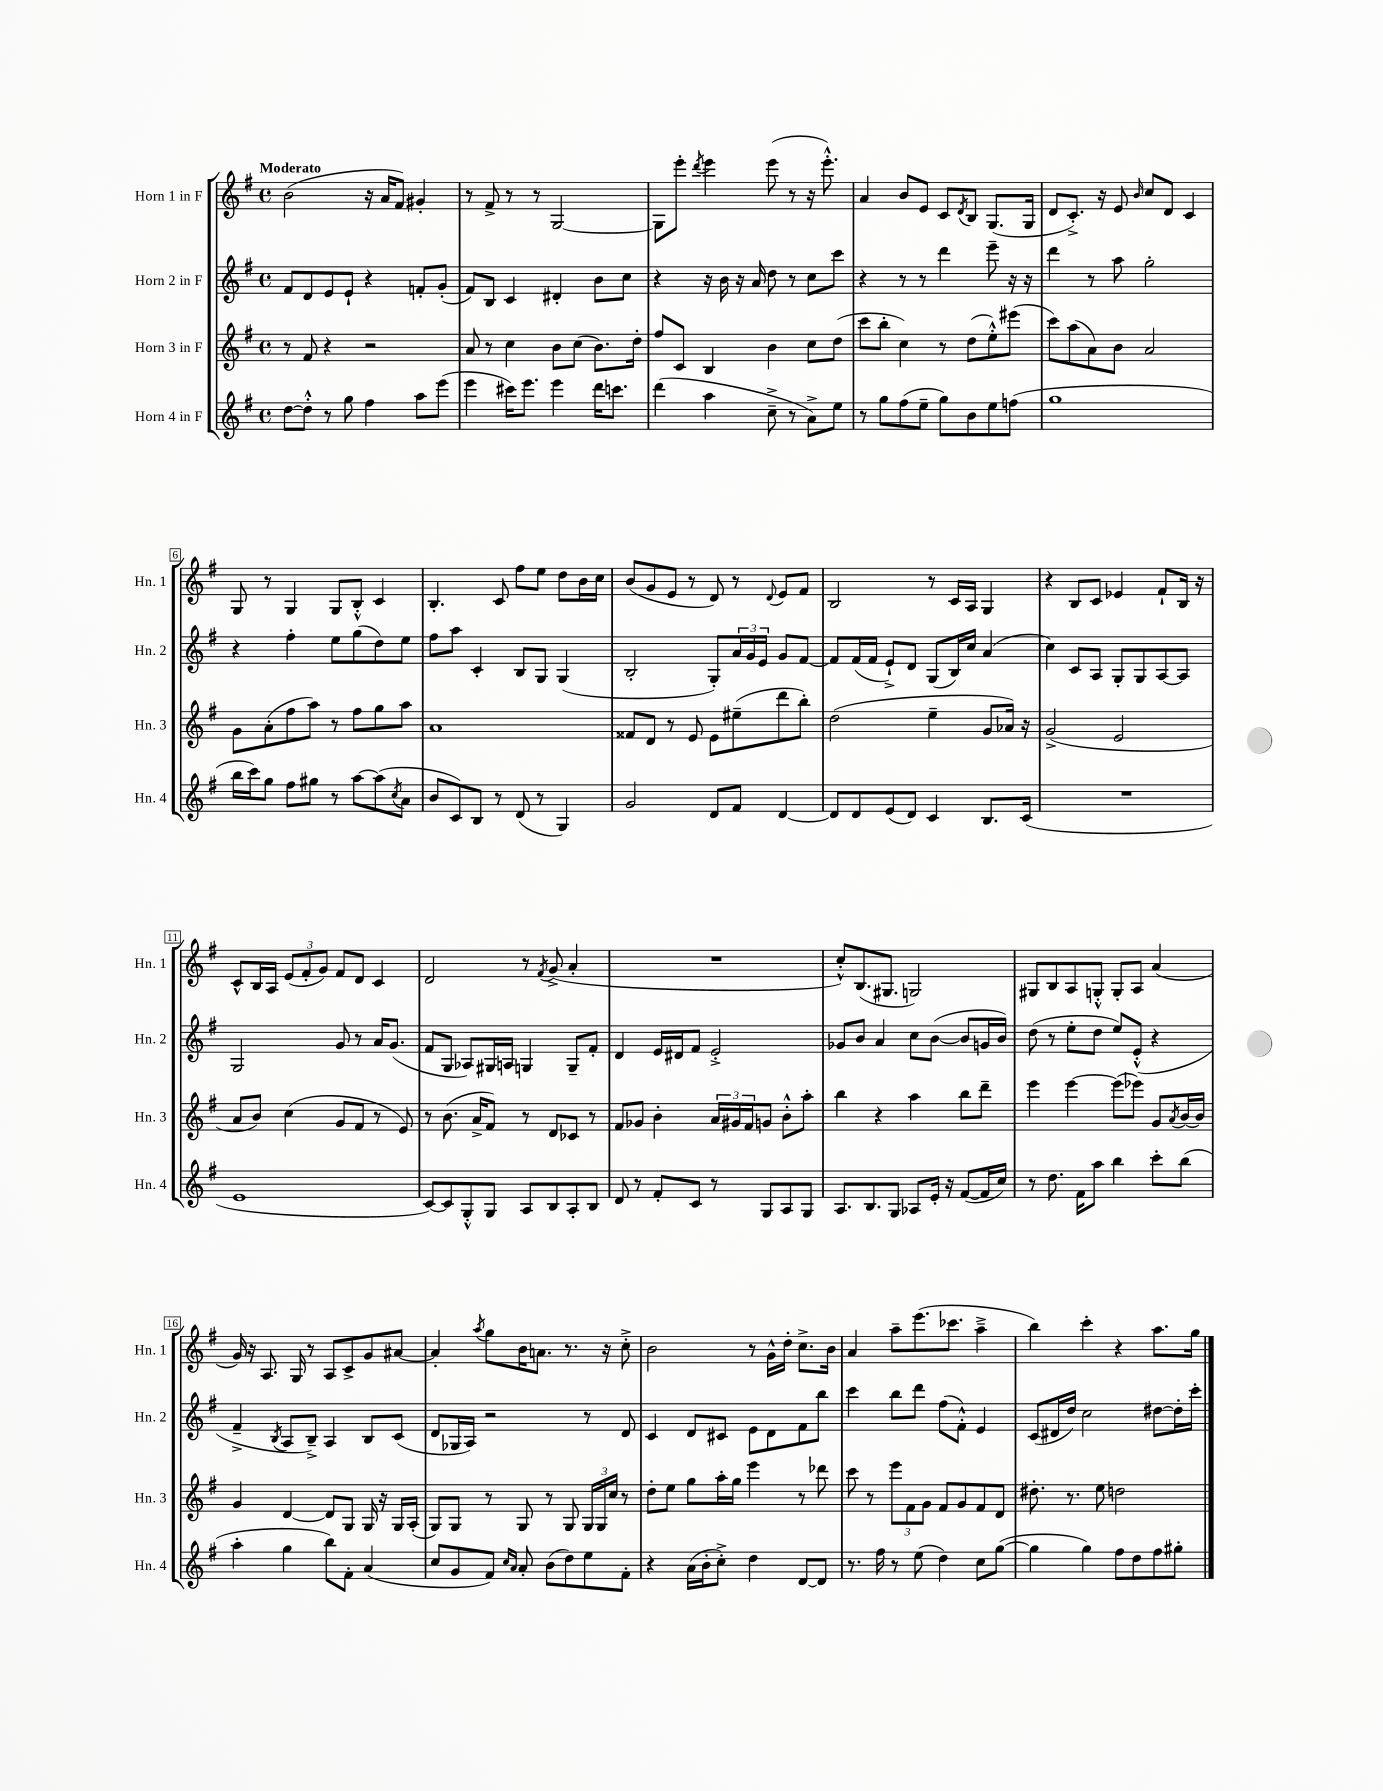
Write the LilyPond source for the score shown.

<<
\new StaffGroup <<
\new Staff = "s0" \with { instrumentName = "Horn 1 in F" shortInstrumentName = "Hn. 1" } {
    \clef treble \key g \major \defaultTimeSignature \time 4/4 \tempo "Moderato"
    b'2( r16 a'16 fis'8) gis'4-. |
    r8 fis'8-> r8 r8 g2~ |
    g8 e'''8-. \acciaccatura { d'''8 } e'''4 e'''8( r8 r16 e'''8.-.-^) |
    a'4 b'8 e'8 c'8 \acciaccatura { d'8 } b8 g8.( g16 |
    d'8 c'8.-.->) r16 e'8 \grace { b'16 } c''8 d'8 c'4 |
    g8 r8 g4 g8 b8-.-^ c'4 |
    b4.-. c'8 fis''8 e''8 d''8 b'16 c''16 |
    b'8( g'8 e'8 r8 d'8) r8 \appoggiatura { d'8 } e'8 fis'8 |
    b2 r8 c'16 a16 g4 |
    r4 b8 c'8 ees'4 fis'8-! b16 r16 |
    c'8-^ b16 a16 \tuplet 3/2 { e'8( fis'8-. g'8) } fis'8 d'8 c'4 |
    d'2 r8 \acciaccatura { fis'8 } g'8->( a'4-. |
    R1 |
    c''8-.-^) b8.( gis8. g2) |
    gis8 b8 a8 g8-.-^ g8-. a8 a'4( |
    g'16) r16 a8. g16 r8 a8 c'8-> g'8 ais'8~ |
    ais'4-. \acciaccatura { a''8 } g''8 b'16 a'8. r8. r16 c''8-.-> |
    b'2 r8 g'16-^ d''16-. c''8.-> b'16 |
    a'4 a''8-- e'''8.( ces'''8. a''4---> |
    b''4) c'''4-. r4 a''8. g''16 \bar "|." |
}
\new Staff = "s1" \with { instrumentName = "Horn 2 in F" shortInstrumentName = "Hn. 2" } {
    \clef treble \key g \major \defaultTimeSignature \time 4/4
    fis'8 d'8 e'8 e'8-! r4 f'8-. g'8-.( |
    fis'8) b8 c'4 dis'4-. b'8 c''8 |
    r4 r16 b'16 r16 a'16 d''8 r8 c''8 c'''8 |
    r4 r8 r8 d'''4 e'''8-- r16 r16 |
    d'''4 r8 a''8 g''2-. |
    r4 fis''4-. e''8 g''8( d''8) e''8 |
    fis''8 a''8 c'4-. b8 g8 g4( |
    b2-. g8-.) \tuplet 3/2 { a'16 g'16 e'16 } g'8 fis'8~ |
    fis'8 fis'16( fis'16 e'8-!->) d'8 g8( b16) c''16 a'4( |
    c''4) c'8 a8 g8-. g8 a8~ a8 |
    g2 g'8 r8 a'16 g'8.( |
    fis'8 g8 aes8) gis16 a16 g4 g8-- fis'8-. |
    d'4 e'16 dis'16 fis'8 e'2-.-> |
    ges'8 b'8 a'4 c''8 b'8~( b'8 g'16 b'16) |
    d''8( r8 e''8-. d''8 e''8) e'8-.-^( r4 |
    fis'4---> \acciaccatura { b8 } a8 b8--->) a4 b8 c'8( |
    d'8 ges16 a16) r2 r8 d'8 |
    c'4 d'8 cis'8 e'8 d'8 fis'8 b''8 |
    c'''4 b''8 d'''8 fis''8( fis'8-.-^) e'4 |
    c'8( dis'16 d''16) c''2 dis''8~ dis''16-. c'''16-. \bar "|." |
}
\new Staff = "s2" \with { instrumentName = "Horn 3 in F" shortInstrumentName = "Hn. 3" } {
    \clef treble \key g \major \defaultTimeSignature \time 4/4
    r8 fis'8 r4 r2 |
    a'8 r8 c''4 b'8 c''8( b'8.) d''16-. |
    fis''8 c'8 b4 b'4 c''8 d''8( |
    c'''8 b''8-. c''4) r8 d''8( e''8-.-^) eis'''8( |
    c'''8) a''8( a'8) b'8 a'2 |
    g'8 a'8-.( fis''8 a''8) r8 fis''8 g''8 a''8 |
    a'1 |
    fisis'8 d'8 r8 e'8 e'8 eis''8--( d'''8 b''8-.) |
    d''2( e''4-- g'8 aes'16) r16 |
    g'2->( e'2 |
    a'8 b'8) c''4( g'8 fis'8 r8 e'8) |
    r8 b'8.( a'16-> fis'8) r8 d'8 ces'8 r8 |
    fis'8 ges'8 b'4-. \tuplet 3/2 { a'16 gis'16 fis'16 } g'8 b'8-.-^ a''8-. |
    b''4 r4 a''4 b''8 d'''8-- |
    e'''4 e'''4~ e'''8( ees'''8) g'8 \acciaccatura { a'8 } b'16~ b'16 |
    g'4 d'4~ d'8 g8 g16 r16 g16 a16-.( |
    g8) g8 r8 g8 r8 g8 \tuplet 3/2 { g16 g16 c''16 } r8 |
    d''8-. e''8 g''8 a''16-. g''16 e'''4 r8 des'''8 |
    c'''8 r8 \tuplet 3/2 { e'''8 fis'8 g'8 } fis'8 g'8 fis'8 d'8 |
    dis''8.-. r8. e''8 d''2 \bar "|." |
}
\new Staff = "s3" \with { instrumentName = "Horn 4 in F" shortInstrumentName = "Hn. 4" } {
    \clef treble \key g \major \defaultTimeSignature \time 4/4
    d''8~ d''8-.-^ r8 g''8 fis''4 a''8 e'''8( |
    e'''4 cis'''16) e'''8. e'''4 d'''16 c'''8. |
    d'''4( a''4 c''8---> r8 a'8->) e''8 |
    r8 g''8 fis''8( e''8-- g''8) b'8 e''8 f''8( |
    g''1 |
    b''16 c'''16) g''8 fis''8 gis''8 r8 a''8~ a''8( \acciaccatura { c''8 } a'8 |
    b'8 c'8) b8 r8 d'8( r8 g4) |
    g'2 d'8 fis'8 d'4~ |
    d'8 d'8 e'8( d'8) c'4 b8. c'16( |
    R1 |
    e'1 |
    c'8~) c'8 g8-.-^ g8 a8 b8 a8-. b8 |
    d'8 r8 fis'8-. c'8 r8 g8 a8 g8 |
    a8. b8. g8 aes8 e'16-. r16 fis'8~( fis'16 c''16) |
    r8 d''8. fis'16 a''8 b''4 c'''8-. b''8( |
    a''4-. g''4 b''8) fis'8-. a'4( |
    c''8 g'8 fis'8) \grace { c''16 a'16 } a'8-. b'8( d''8) e''8 fis'8-. |
    r4 a'16( b'16-. c''8-.->) d''4 d'8~ d'8 |
    r8. fis''16 r8 e''8( d''4) c''8 g''8~( |
    g''4 g''4) fis''8 d''8 fis''8 gis''8-. \bar "|." |
}
>>
>>
\layout { \context { \Score \override BarNumber.stencil = #(make-stencil-boxer 0.1 0.3 ly:text-interface::print) } }
